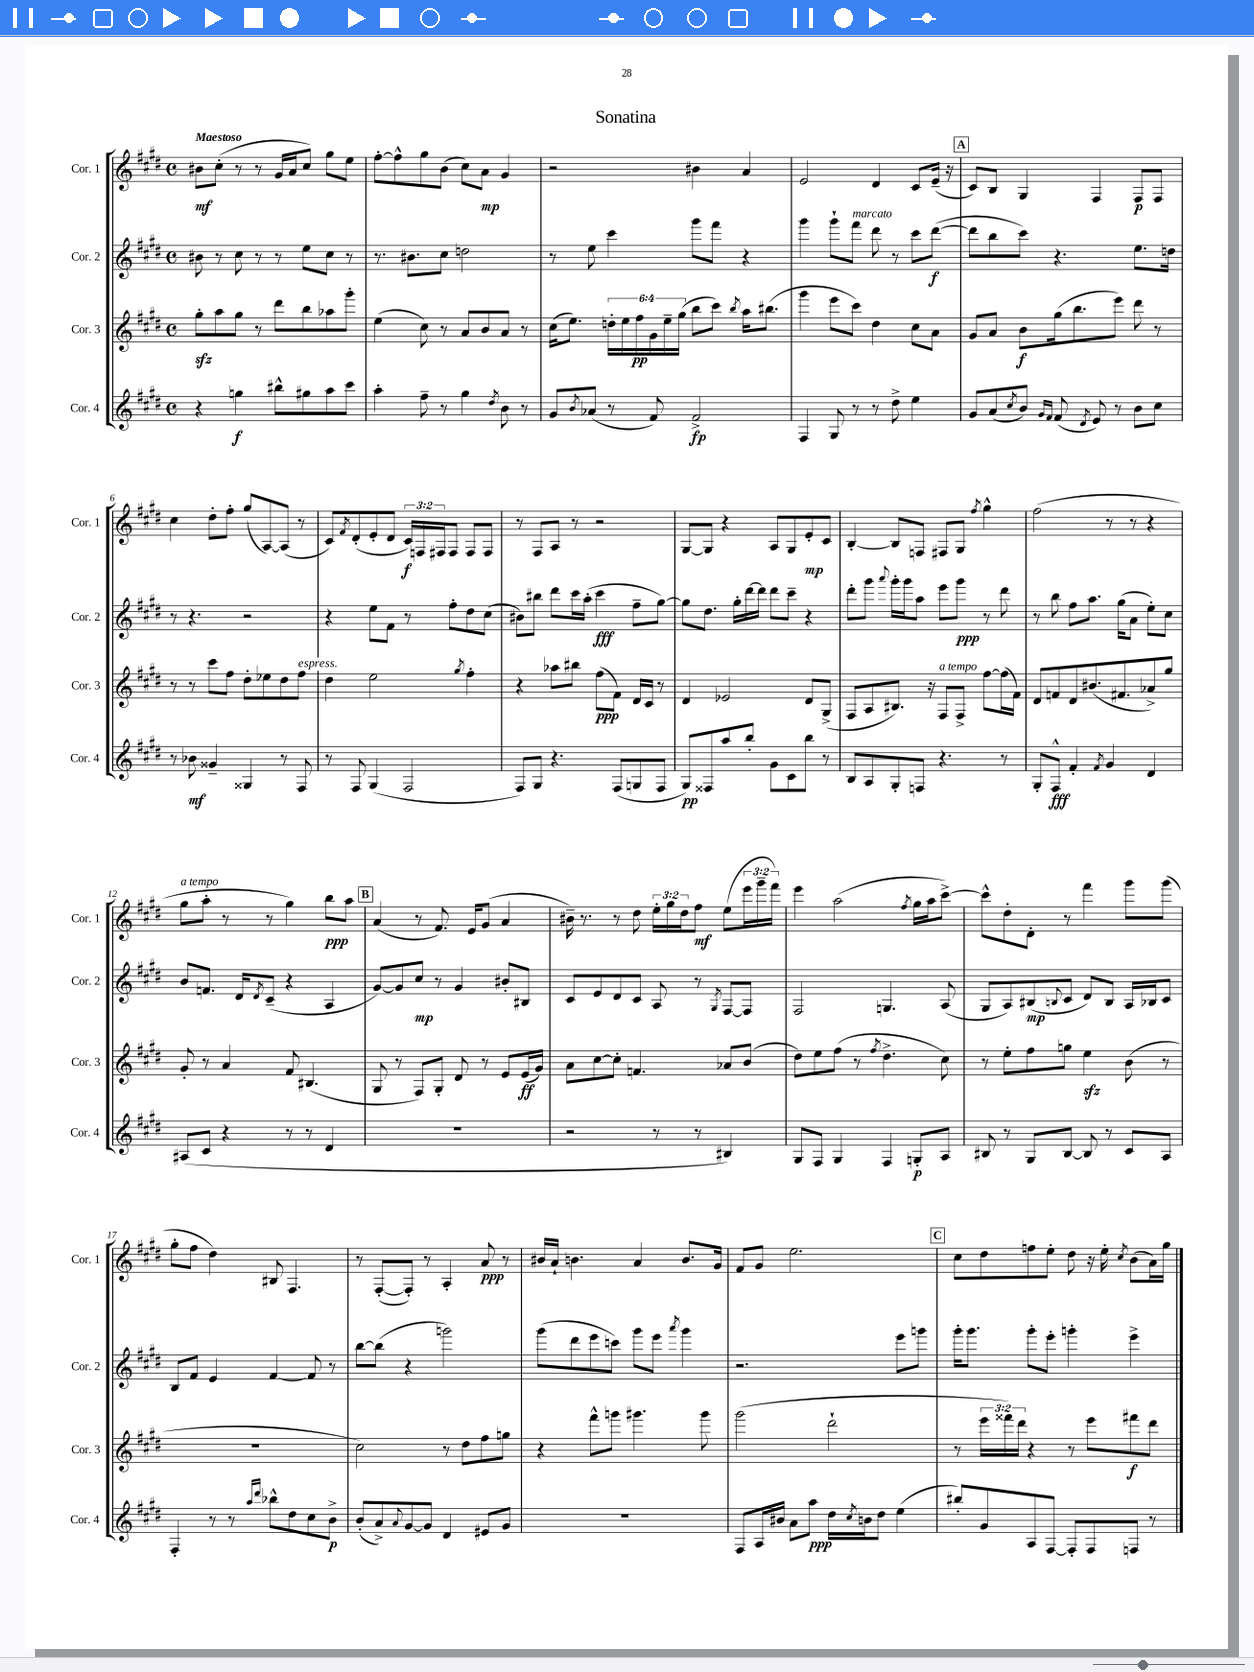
\header { title = "Sonatina" }
<<
\new StaffGroup <<
\new Staff = "s0" \with { instrumentName = "Cor. 1" shortInstrumentName = "Cor. 1" } {
    \clef treble \key e \major \defaultTimeSignature \time 4/4 \override Staff.TupletNumber.text = #tuplet-number::calc-fraction-text \tempo "Maestoso"
    bis'8\mf cis''8-.( r8 r8 gis'16 a'16 cis''8) gis''8 e''8 |
    fis''8~-. fis''8-^ gis''8 b'8( cis''8) a'8\mp gis'4 |
    r2 bis'4 a'4 |
    e'2 dis'4 cis'8 e'16--( r16 |
    \mark \markup { \box "A" } cis'8) b8 gis4 fis4 fis8\p fis8 |
    cis''4 dis''8-. fis''8-. gis''8( a8~) a8( r8 |
    cis'8) \acciaccatura { fis'8 } dis'8-.( e'8-. dis'8 \tuplet 3/2 { cis'16\f) f16 fis16 } fis8 fis8 fis8 |
    r8 fis8 a8 r8 r2 |
    gis8~ gis8 r4 a8 gis8 e'8-.\mp cis'8 |
    b4~-. b8 f8 fis8 gis8 \acciaccatura { fis''8 } gis''4-^ |
    fis''2( r8 r8 r4 |
    gis''8^\markup { \italic "a tempo" } a''8-. r8 r8 gis''4) b''8\ppp a''8 |
    \mark \markup { \box "B" } a'4( r8 fis'8.) e'16 gis'8( a'4 |
    bis'16--) r8. r8 dis''8 \tuplet 3/2 { e''16-. gis''16 dis''16 } fis''8\mf e''8( \tuplet 3/2 { e'''16 gis'''16-- fis'''16) } |
    e'''4 a''2( \acciaccatura { fis''8 } gis''16 a''16 cis'''8~->) |
    cis'''8-^ dis''8-. dis'8-. r8 fis'''4 gis'''8 gis'''8( |
    gis''8-. fis''8 dis''4) bis8 fis4. |
    r8 fis8~-.( fis8-.) r8 a4-. a'8\ppp r8 |
    bis'16 a'16-! b'4. a'4 b'8. gis'16 |
    fis'8 gis'8 e''2. |
    \mark \markup { \box "C" } cis''8 dis''8 f''8 e''8-. dis''8 r16 e''16-. \acciaccatura { cis''8 } b'8( a'16) gis''16 \bar "|." |
}
\new Staff = "s1" \with { instrumentName = "Cor. 2" shortInstrumentName = "Cor. 2" } {
    \clef treble \key e \major \defaultTimeSignature \time 4/4
    bis'8 r8 cis''8 r8 r8 e''8 cis''8 r8 |
    r8. bis'8. cis''8 d''2 |
    r8 e''8 cis'''4 gis'''8 fis'''8 r4 |
    gis'''4 gis'''8-! fis'''8^\markup { \italic "marcato" } dis'''8 r8 cis'''8 dis'''8~\f( |
    \mark \markup { \box "A" } dis'''8 b''8 cis'''8) r4. e''8. d''16 |
    r8 r4. r2 |
    r4 e''8 fis'8 r8 fis''8-. dis''8 cis''8( |
    bis'8) bis''8 dis'''8 cis'''16 a''16-.( cis'''4\fff fis''8-- gis''8~) |
    gis''8 dis''8. gis''16-. dis'''16~ dis'''16 dis'''8 cis'''8-- r4 |
    dis'''8-. gis'''8 \appoggiatura { a'''8 } gis'''16-. gis'''16 a''8 e'''8 gis'''8\ppp r8 dis'''8 |
    r8 b''8 fis''8 a''8. gis''16( a'8 e''8-.) cis''8 |
    b'8 f'8. dis'16 \acciaccatura { dis'8 } cis'8--( r4 a4 |
    \mark \markup { \box "B" } gis'8~) gis'8 cis''8\mp r8 gis'4 bis'8-. bis8 |
    cis'8 e'8 dis'8 cis'8 a8 r8 \acciaccatura { gis8 } fis8~ fis8 |
    fis2 g4. a8( |
    gis8 a8) bis8\mp( \appoggiatura { b8 } cis'8 dis'8) b8 a16 bes16 cis'8 |
    b8 fis'8 e'4 fis'4~ fis'8 r8 |
    b''8~ b''8( r4 g'''2) |
    gis'''8( dis'''8 e'''8 c'''8) gis'''8 e'''8 \acciaccatura { a'''8 } gis'''4 |
    r2. e'''8 g'''8 |
    \mark \markup { \box "C" } gis'''16-. gis'''8. gis'''8-. e'''8-. g'''4-. e'''4-> \bar "|." |
}
\new Staff = "s2" \with { instrumentName = "Cor. 3" shortInstrumentName = "Cor. 3" } {
    \clef treble \key e \major \defaultTimeSignature \time 4/4 \override Staff.TupletNumber.text = #tuplet-number::calc-fraction-text
    gis''8-.\sfz a''8 gis''8 r8 dis'''8 b''8 aes''8 gis'''8-. |
    e''4( cis''8) r8 a'8 b'8 a'8 r8 |
    cis''16( e''8.) \tuplet 6/4 { d''16-. e''16 fis''16\pp gis'16 e''16-- gis''16( } b''8 cis'''8) \acciaccatura { b''8 } a''16 bis''8.( |
    gis'''4 e'''8 cis'''8) dis''4 cis''8 a'8 |
    \mark \markup { \box "A" } gis'8 a'8 b'8\f gis''16( b''8. e'''8) dis'''8 r8 |
    r8 r8 cis'''8 fis''8 dis''8-. ees''8 dis''8 fis''8^\markup { \italic "espress." } |
    dis''4 e''2 \acciaccatura { gis''8 } fis''4-. |
    r4 aes''8 bis''8 fis''8\ppp( fis'8) dis'16 cis'16 r8 |
    dis'4 ees'2 dis'8 gis8->( |
    fis8 a8 bis8.) r16 fis8^\markup { \italic "a tempo" } fis8-> fis''8~ fis''16( fis'16) |
    dis'8 f'8 dis'8 bis'8.( fis'8. aes'8->) gis''8 |
    gis'8-. r8 a'4 fis'8 bis4.( |
    \mark \markup { \box "B" } gis8 r8 fis8) gis8-. dis'8 r8 e'8 e'16\ff( gis'16) |
    a'8 cis''8~ cis''8-. f'4. aes'8 b'8( |
    dis''8) e''8 fis''8( r8 \acciaccatura { fis''8 } dis''4.-> cis''8) |
    r8 e''8-. fis''8 g''8 e''4\sfz b'8( r8 |
    R1 |
    cis''2) r8 dis''8 fis''8 g''8 |
    r4 fis'''8-^ g'''8 gis'''4. gis'''8 |
    gis'''2( dis'''2-! |
    \mark \markup { \box "C" } r8 \tuplet 3/2 { e'''16 fisis'''16) dis'''16 } r4 r8 e'''8 fis'''8\f dis'''8 \bar "|." |
}
\new Staff = "s3" \with { instrumentName = "Cor. 4" shortInstrumentName = "Cor. 4" } {
    \clef treble \key e \major \defaultTimeSignature \time 4/4
    r4 g''4\f bis''8-^ gis''8 a''8 cis'''8 |
    a''4-. fis''8-- r8 gis''4 \acciaccatura { dis''8 } b'8 r8 |
    gis'8 \acciaccatura { b'8 } aes'8( r8 fis'8) fis'2->\fp |
    fis4 gis8 r8 r8 dis''8-> e''4 |
    \mark \markup { \box "A" } gis'8 a'8( \acciaccatura { cis''8 } b'8) \grace { gis'16 fis'16 } fis'8( \acciaccatura { dis'8 } e'8) r8 b'8 cis''8 |
    r8 bes'8\mf gisis'4-- gisis4 r8 fis8 |
    r8 fis8 gis4( fis2 |
    fis8) gis8 r4. fis8( g8 fis8 |
    gis8\pp) fisis8 a''8 b''8-. gis'8 cis'8 b''8 r8 |
    b8 a8 gis8-. f8 r4. r8 |
    gis8-. fis8-^\fff fis'4-. \acciaccatura { fis'8 } gis'4 dis'4 |
    ais8( cis'8 r4 r8 r8 dis'4 |
    \mark \markup { \box "B" } R1 |
    r2 r8 r8 bis4) |
    gis8 fis8 gis4 fis4 g8-.\p a8 |
    bis8 r8 gis8 bis8~ bis8 r8 cis'8 a8 |
    fis4-. r8 r8 \grace { a''16 dis'''16 } bes''8-^ dis''8 cis''8 b'8->\p |
    b'8-.( a'8->) \appoggiatura { a'8 } gis'8~ gis'8 dis'4 eis'8 gis'8 |
    R1 |
    fis8 a16 bis'16 a'8 a''8\ppp dis''16 \acciaccatura { cis''8 } b'16 dis''8 e''4( |
    \mark \markup { \box "C" } bis''8-.) gis'8 a8 fis8~ fis8-. fis8 f8 r8 \bar "|." |
}
>>
>>
